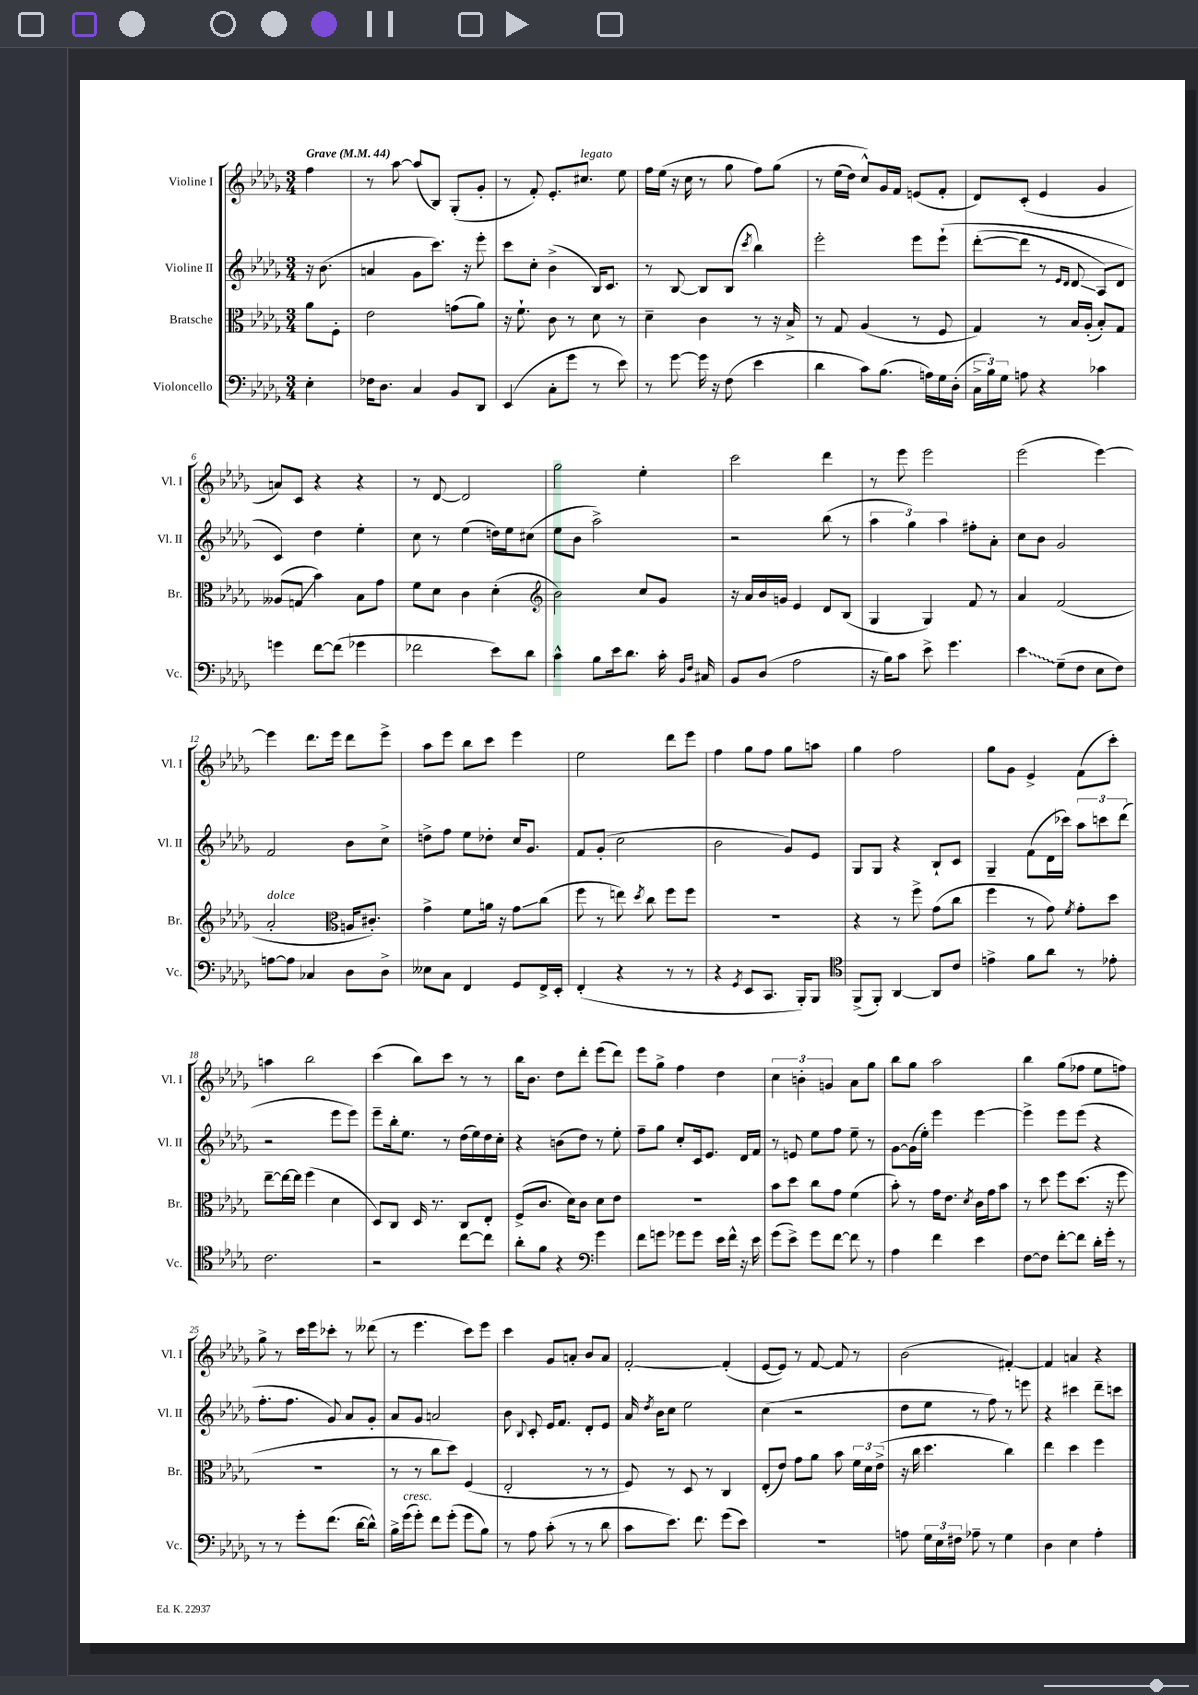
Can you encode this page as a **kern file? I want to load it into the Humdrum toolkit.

**kern	**kern	**kern	**kern
*staff4	*staff3	*staff2	*staff1
*clefF4	*clefC3	*clefG2	*clefG2
*k[b-e-a-d-g-]	*k[b-e-a-d-g-]	*k[b-e-a-d-g-]	*k[b-e-a-d-g-]
*M3/4	*M3/4	*M3/4	*M3/4
*MM44	*MM44	*MM44	*MM44
4E-'	8a-	16r	4ff
.	.	(8.b-	.
.	8F'	.	.
=	=	=	=
16F-	2e-	4a	8r
8.D-	.	.	.
.	.	.	[8aa-
4C	.	8g-	(8aa-]
.	.	8.ccc)	8B-)
8BB-	(8g	.	(8G-'
.	.	16r	.
8DD-	8a-)	8eee-'	8g-'
=	=	=	=
(4EE-	16r	8ccc	8r
.	8.f`	.	.
.	.	8cc'	8f')
8C'	8c	(4b-^	8.e-'
8g-	8r	.	.
.	.	.	8.cc#
8r	8d-	16B-)	.
.	.	8.c	.
8e-)	8r	.	8ee-
=	=	=	=
8r	4d-~	8r	16ff
.	.	.	(16ee-
[8g-	.	[8B-	16r
.	.	.	16cc
16g-]	4c	8B-]	8r
16r	.	.	.
(8F	.	(8B-	8gg-
.	.	8qccc	.
4e-	8r	4bb-)	8ff)
.	16r	.	&(8gg-
.	16B-^	.	.
=	=	=	=
4d-	8r	2eee-'	8r
.	8G-	.	(16ee-
.	.	.	16dd-)
8c)	(4A-	.	8cc^^&)
(8.B-	.	.	16g-
.	.	.	16f
.	8r	8eee-	(8e
16A)	.	.	.
16G-	8F	&(8eee-`	8f'
(16D-'	.	.	.
=	=	=	=
24C^	4G-)	([8ddd-'	8d-)
24B-)	.	.	.
24G-	.	.	.
8A	.	8ddd-]	(8c'
4r	8r	8r	4e-
.	.	16qqe-	.
.	.	16qqd-	.
.	16B-	8d-	.
.	(16A-'	.	.
4c-	8B-')	8A-)	4g-
.	8G-	8d-	.
=	=	=	=
4g	(8A--	4c&)	8a)
.	8G	.	8c
[8f	4b-)	4dd-	4r
(8f]	.	.	.
4g-	8B-	4ee-'	4r
.	8g-	.	.
=	=	=	=
2f-	8f	8cc	8r
.	8d-	8r	[8d-
.	4c	(4ee-	2d-]
8e-)	(4d-'	16dd)	.
.	.	16ee-	.
8d-	.	(8cc#	.
=	=	=	=
*	*clefG2	*	*
4c^^	2b-)	8ee-	2gg-
.	.	8b-	.
8B-	.	2aa-^)	.
16e-	.	.	.
8.d-	.	.	.
.	8cc	.	4ee-'
16c'	8g-	.	.
16qqBB-	.	.	.
16qqF	.	.	.
16C#	.	.	.
=	=	=	=
8BB-	16r	2r	2ccc
.	16a-	.	.
(8D-	16b-	.	.
.	16g	.	.
2A-	4e-	.	.
.	8d-	(8bb-	4ddd-
.	(8B-	8r	.
=	=	=	=
16r	4G-	6aa-	8r
16B-)	.	.	.
8c	.	.	8eee-
.	.	6gg-)	.
8e-^	4G-)	.	2eee-
.	.	6aa-	.
4.g-	.	.	.
.	8f	8ff#'	.
.	8r	8a-'	.
=	=	=	=
4e-	4a-	8cc	(2eee-
.	.	8b-	.
(8G-~	(2f	2g-	.
8F	.	.	.
8E-	.	.	[4eee-)
8F)	.	.	.
=	=	=	=
[8A	2a-'	2f	4eee-]
8A]	.	.	.
4C-	.	.	8.ddd-
.	.	.	16eee-
*	*clefC3	*	*
8D-	16A	8b-	8ddd-
.	8.c#')	.	.
8D-^	.	8cc^	8eee-^
=	=	=	=
8E--	4g-^	8dd^	8aa-
8C	.	8ff	8eee-
4FF	8f	8ee-	8bb-
.	16a	8dd-'	8ccc
.	16r	.	.
8GG-	8g-	16cc	4eee-
.	.	8.g-	.
16FF^	(8cc	.	.
16EE-'	.	.	.
=	=	=	=
(4FF'	8ff	8f	2ee-
.	8r	(8g-'	.
4r	8ee)	2cc	.
.	8qdd-	.	.
.	8cc	.	.
8r	8ff	.	8ddd-
8r	8ff	.	8eee-
=	=	=	=
4r	2.r	2b-	4ff
8qGG-	.	.	.
8EE-	.	.	8gg-
8.CC	.	.	8ff
.	.	8g-)	8gg-
16BBB-')	.	.	.
8BBB-	.	8e-	8aa
=	=	=	=
*clefC4	*	*	*
(8FF^	4r	8G-	4gg-
8FF')	.	8G-	.
[4AA-	8r	4r	2ff
.	8ff^	.	.
8AA-]	(8g-	8B-`	.
8c	8cc	8c	.
=	=	=	=
4e^	4ff	4G-~	8gg-
.	.	.	8g-
8f	8r	(8f	4e-^
8a-	8g-)	16d-	.
.	.	16ccc-)	.
.	8qf	.	.
8r	8g-'	12aa-	(8f
.	.	12ccc	.
8e-'	8dd-	.	8ccc')
.	.	(12ddd-	.
=	=	=	=
2.c	[8ee-~	2r	4aa
.	16ee-_	.	.
.	16ee-]	.	.
.	(4ff	.	2bb-
.	4d-	8eee-	.
.	.	8eee-)	.
=	=	=	=
2r	8D-)	8eee-~	(4ccc
.	8C	16bb-'	.
.	.	8.ee-	.
.	16D-	.	8bb-)
.	8.r	.	.
.	.	8r	8ccc
[8cc	8C	(16dd-	8r
.	.	16ee-)	.
8cc]	8E-'	16dd-	8r
.	.	16cc'	.
=	=	=	=
8a-'	(8F^	4r	16bb-
.	.	.	8.b-
8f	8.c	.	.
4r	.	(8b	8dd-
.	16d-)	.	.
.	8c	8dd-)	8ddd-'
*clefF4	*	*	*
4g-	8d-	8r	(8eee-
.	8e-	8ee-'	8ddd-)
=	=	=	=
8f	2.r	8ff~	8eee-
8g	.	8gg-	8gg-^
8g-	.	8cc'	4ff
8g-	.	16c	.
.	.	8.e-	.
16e-	.	.	4dd-
16f^^	.	.	.
16r	.	16d-	.
16e-	.	16f	.
=	=	=	=
(8g-	8b-	8r	6cc
8e-^)	8dd-	8e	.
.	.	.	6b'
8g-	8cc	8ee-	.
.	.	.	6g
[8f	8g-	8ff	.
8f]	(4f	8ee-~	8a-
8r	.	8r	8gg-
=	=	=	=
4A-	8b-')	[8g-	8bb-
.	8r	(16g-]	8gg-
.	.	16ee-')	.
4f	16g-	4eee-	2aa-
.	8.e-	.	.
.	8qd-	.	.
4e-	16c	[4eee-	.
.	16g-	.	.
.	8b-	.	.
=	=	=	=
[8F	8r	4eee-^]	4bb-
8F]	8dd-	.	.
[8f'	8ff	8eee-	(8gg-
8f]	(8.dd-	(8eee-	8ff-
16d-'	.	4r	8ee-
16g-'	16r	.	.
8r	8ff	.	8ff)
=	=	=	=
8r	2.r	8.ff'	8gg-^
8r	.	.	8r
.	.	8.ff	.
8g-'	.	.	16ccc
.	.	.	16eee-
(8.f	.	8g-)	8ccc-'
.	.	8a-	8r
[16d-	.	.	.
8d-^^])	.	8g-'	(8ddd--
=	=	=	=
16B-^	8r	8a-	8r
(16g-	.	.	.
8g-')	8r	8g-	4.eee-
8f	8cc	2a	.
(8g-'	8dd-)	.	.
8g-	(4F	.	8ccc)
8B-)	.	.	8eee-
=	=	=	=
8r	2E-'	8b-	4ccc
.	.	8qqB-	.
8A-	.	8c'	.
(8c'	.	16e-	8g-
.	.	8.f	.
8r	.	.	8a'
8r	8r	8d-'	8b-
8d-	8r	8e-	8a
=	=	=	=
8c	8F)	16a-	[2f'
.	.	8qdd-	.
.	.	16b-	.
8.e-)	8r	8cc	.
.	8D-	2ee-	.
8.f	.	.	.
.	8r	.	.
(8g-	4C	.	(4f']
8e-)	.	.	.
=	=	=	=
2.r	(8E-'	(4cc	[8e-
.	8e-)	.	8e-])
.	8g-	2r	8r
.	8a-	.	[8f
.	8b-	.	8f]
.	24f	.	8r
.	24d-	.	.
.	(24e-^	.	.
=	=	=	=
8A	16r	8dd-	(2b-
.	16cc	.	.
24G-	4.dd-	8ee-	.
24E-	.	.	.
24F#	.	.	.
8A-~	.	8r	.
8r	.	8ff)	.
4G-	4cc)	8r	[4f#')
.	.	8eee	.
=	=	=	=
4D-	4ee-	4r	4f#]
4E-	4dd-	4ccc#	4a
4A-'	4ff	8ddd-~	4r
.	.	8ccc	.
==	==	==	==
*-	*-	*-	*-
